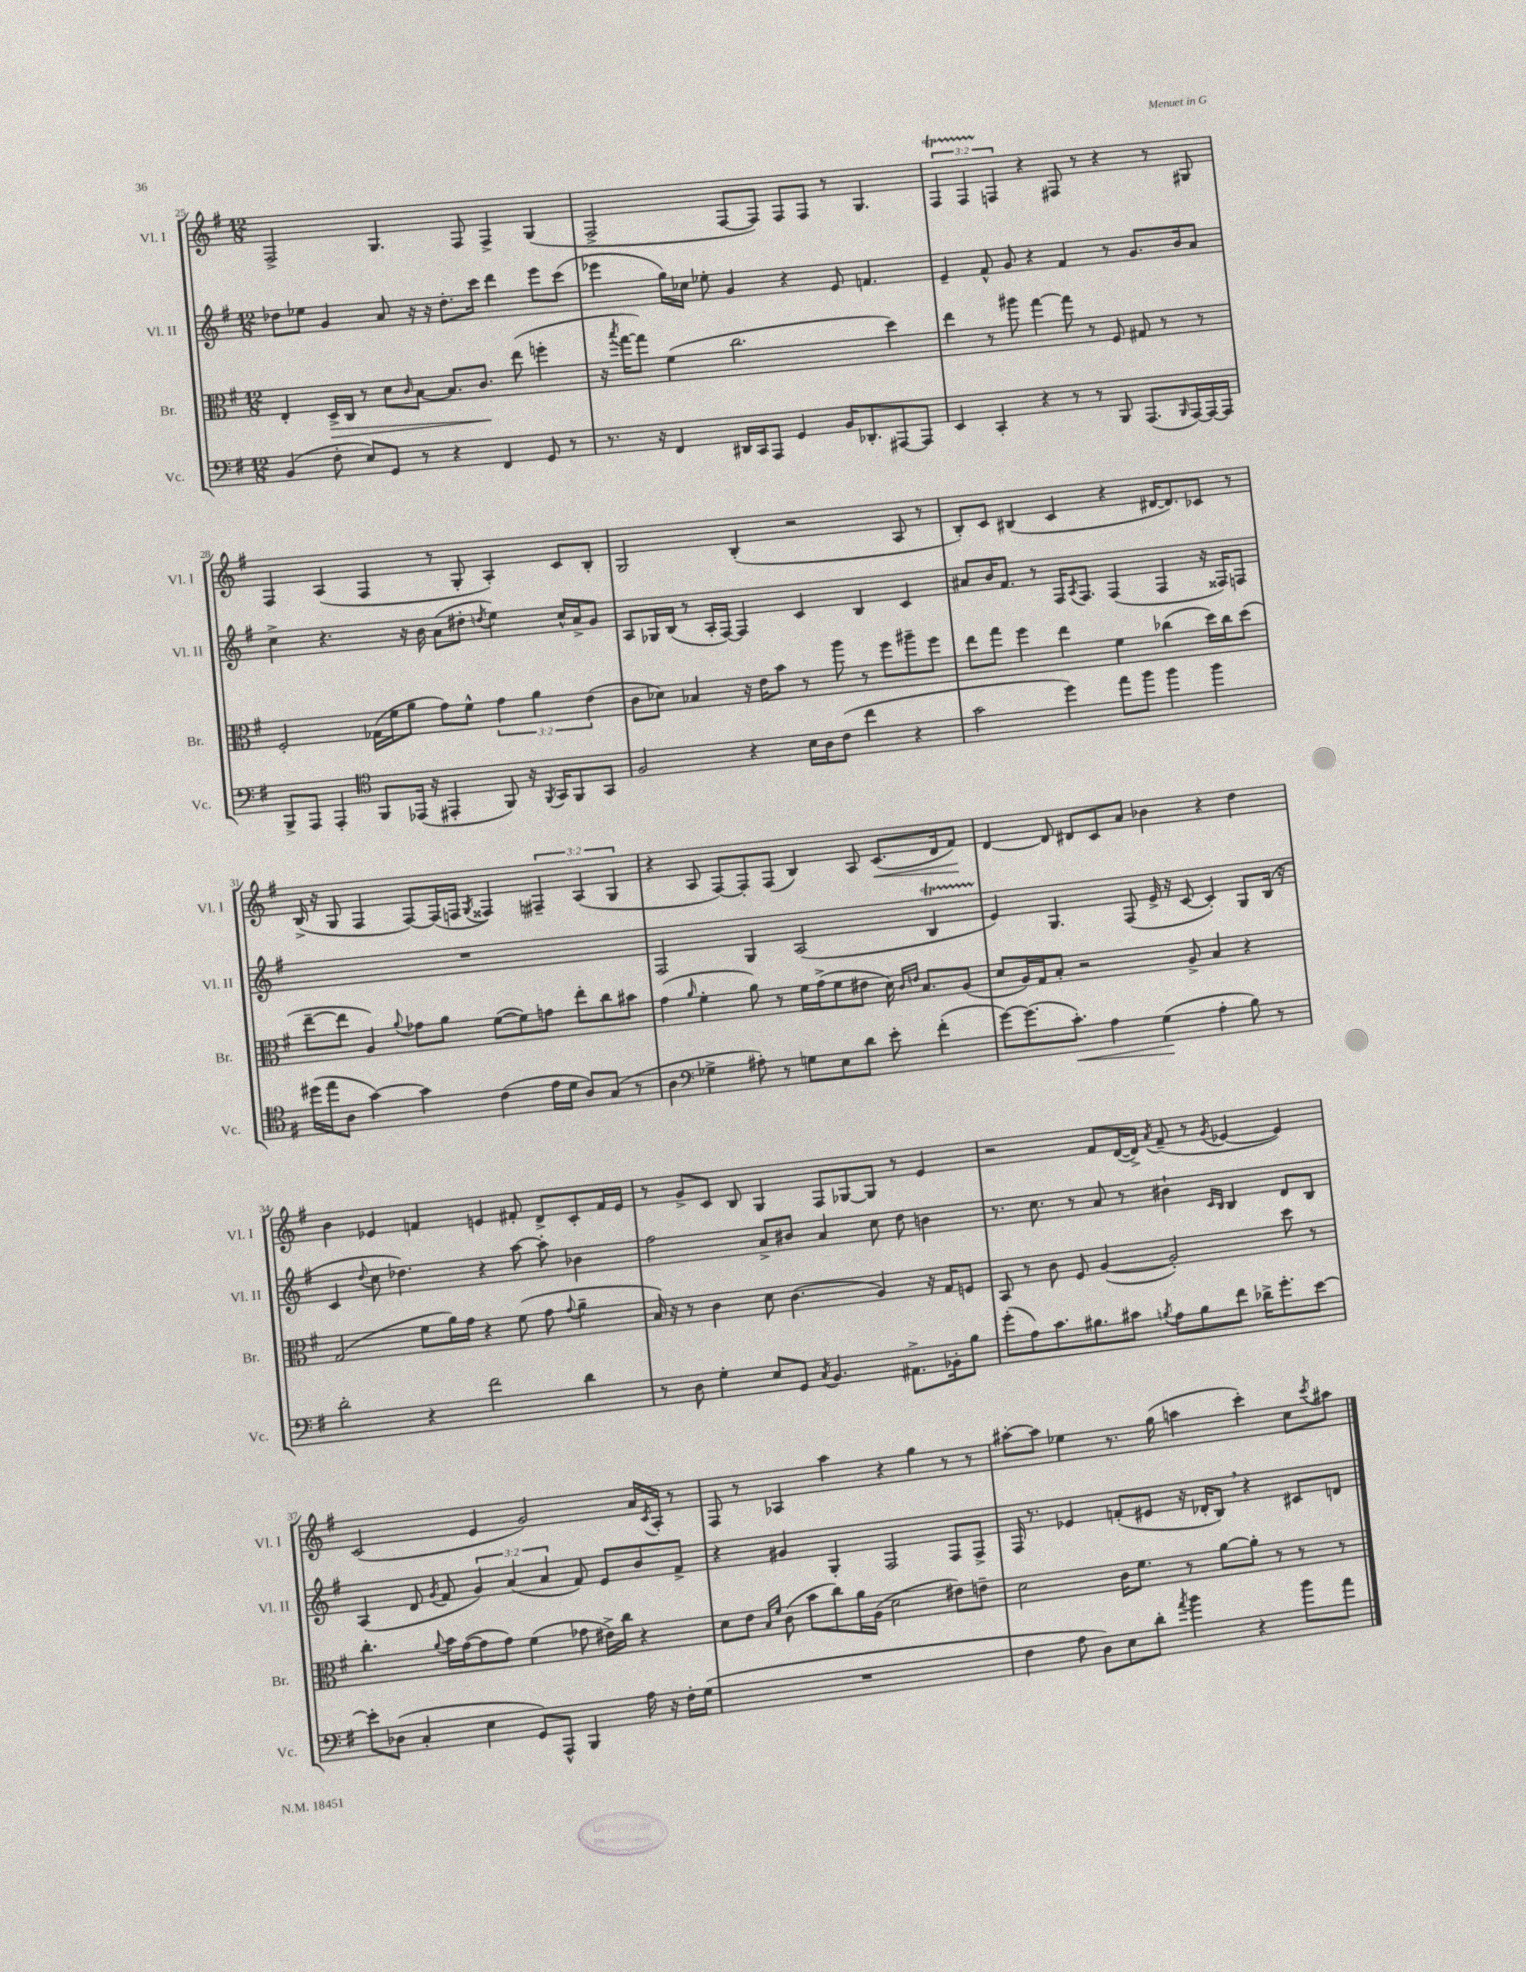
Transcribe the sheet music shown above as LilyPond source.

<<
\new StaffGroup <<
\new Staff = "s0" \with { instrumentName = "Vl. I" shortInstrumentName = "Vl. I" } {
    \clef treble \key g \major \numericTimeSignature \time 12/8 \override Staff.TupletNumber.text = #tuplet-number::calc-fraction-text
    fis2-> g4. fis8 fis4-> g4( |
    fis2-> fis8~ fis8) fis8 fis8 r8 g4. |
    \tuplet 3/2 { fis4\startTrillSpan fis4 f4\stopTrillSpan } r4 fis8 r8 r4 r8 gis8 |
    fis4 a4( fis4 r8 g8-. a4-.) c'8 b8-. |
    g2 b4-.( r2 a8 r8 |
    b8-.) c'8 bis4( c'4 r4 dis'16~ dis'8.) ces'8 r8 |
    b16->( r16 g8 fis4 fis8~) fis16( f16 \acciaccatura { g8 } fisis4) \tuplet 3/2 { fis4-- a4( g4 } |
    r4 a8 fis8~) fis8-. fis8( b4) a8 c'8.\<( d'16 fis'8\!) |
    d'4~ d'8 dis'8 c'8 a'8 bes'4 r4 d''4 |
    b'4 ees'4 f'4 e'4 fis'8-. d'8-> c'8-. fis'16 e'16 |
    r8 g'8-> c'8 b8 g4 fis8 ges8~ ges8 r8 e'4 |
    r2 fis'8 d'16~( d'16->) \acciaccatura { a'8 } fis'8--( r8 \acciaccatura { g'8 } ees'4~ ees'4) |
    c'2( e'4 g'2) a'16 \acciaccatura { c'8 } a16-. r8 |
    fis8 r8 aes4 a''4 r4 g''4 r8 r8 |
    ais''8~-. ais''8 ees''4 r8. g''16( a''4 c'''4-.) c''8 \acciaccatura { c'''8 } ais''8 \bar "|." |
}
\new Staff = "s1" \with { instrumentName = "Vl. II" shortInstrumentName = "Vl. II" } {
    \clef treble \key g \major \numericTimeSignature \time 12/8 \override Staff.TupletNumber.text = #tuplet-number::calc-fraction-text
    des''8 ees''8 g'4 a'8 r16 r16 des''8.-. c'''16 d'''4 e'''8 c'''8( |
    ees'''4 g''16) ces''16 ees''8-. g'4 r4 e'8 f'4. |
    e'4-- fis'8-^ g'8 r4 fis'4 r8 g'8. b'16 a'8 |
    c''4-> r4. r16 b'16 a'8( dis''8-. \acciaccatura { d''8 } e''4) c''16-^ a'16-> g'8 |
    a8 ges16 b16( r8 a16-. fis16~) fis4 c'4 b4 c'4 |
    ais'8 b'16 fis'8. r8 fis16 \acciaccatura { a8 } fis8. fis4( fis4 r16 fisis16) f8 |
    R1. |
    fis2 g4 a2( b4\startTrillSpan |
    e'4\stopTrillSpan) g4. fis8( e'16-> r16 c'8~ c'4-.) g8 b16( r16 |
    c'4 \appoggiatura { d''8 } c''8 des''4.) r4 a''8~ a''8-. bes'4 |
    fis''2 a'8-> bis'8 a'4 c''8 d''8 b'4 |
    r8. c''8. r8 a'8 r8 bis'4-! \grace { c'16 b16 } b4 d'8 b8 |
    a4( d'8 \acciaccatura { g'8 } fis'8 \tuplet 3/2 { g'4) a'4( a'4 } fis'8) e'8 b'8 fis'8-> |
    r4 gis'4 g4-. fis2 fis8 fis8-> |
    fis16 r8. ees'4 f'8-.( eis'8 r16 des'16-. b8) \breathe r4 cis'8 d'8 \bar "|." |
}
\new Staff = "s2" \with { instrumentName = "Br." shortInstrumentName = "Br." } {
    \clef alto \key g \major \numericTimeSignature \time 12/8 \override Staff.TupletNumber.text = #tuplet-number::calc-fraction-text
    e4-. d16->\> c16 r8 d'8 \grace { c'16 } b8~ b8. c'8.\! e''8( f''4-. |
    r16 \acciaccatura { b''8 } g''16~ g''8) fis'4( c''2. d''4) |
    e''4 r8 ais''8 g''4~ g''8 r8 fis8 gis8 r8 r8 |
    fis2-. ges16( fis'16 a'8 g'8) fis'8-^ \tuplet 3/2 { g'4 a'4 e'4( } |
    c'8 des'8) bes4 r16 e'16 b'8 r8 a''8 r8 fis''8 ais''8-- fis''8 |
    e''8 g''8 fis''4 e''4 fis'4 ces''4( d''16) ces''16 d''8( |
    e''8~-- e''8 a4) \appoggiatura { a'8 } ges'8 a'8 fis'8~( fis'8) g'8 e''8-. c''8 bis'8 |
    g'4( \grace { a'16 } fis'4-. a'8) r8 fis'16 g'16->( fis'8 eis'8 d'16) \grace { c'16 e'16 } b8. a8( |
    d'8 a16) g16 b8-. r2 a8-> b4 r4 |
    g2( fis'8 a'16) g'16 r4 fis'8( g'8 \appoggiatura { g'8 } a'4-- |
    b16) r16 r8 c'4 d'8 c'4.( a4) r16 g16 f8 |
    b,8 r8 c'8 fis8 a4~( a2-.) d''8 r8 |
    c''4.-. \appoggiatura { a'8 } b'16 g'16~( g'8 g'8) fis'4( ges'8 eis'16->) c''16 r4 |
    d'8 e'8 \grace { b16 fis'16 } c'8( b'8 c''8) a'16 a16( d'2 eis'8) e'8-- |
    d'2 c'16 fis'8. r8 a'8~ a'8-. r8 r8 r8 \bar "|." |
}
\new Staff = "s3" \with { instrumentName = "Vc." shortInstrumentName = "Vc." } {
    \clef bass \key g \major \numericTimeSignature \time 12/8
    b,4( fis8-. e8) g,8 r8 r4 fis,4 g,8 r8 |
    r8. r16 fis,4 dis,16 c,16 a,,8 g,4 b,16 des,8.-. ais,,8~ ais,,8 |
    e,4 c,4-. r4 r8 r8 b,,8 a,,8.( \grace { b,,16 } a,,16~) a,,16~ a,,16 |
    b,,8-> a,,8 a,,4-. \clef tenor fis,8 ees,16( r16 eis,4-. fis,8) r16 \acciaccatura { fis,8 } g,16 fis,8 g,8 |
    fis2 r4 b16 a16 c'8( c''4 r4 |
    g'2 d''4) e''8 fis''8 fis''4 fis''4 |
    dis''16( e''16 a8 g'4~) g'4 c'4( e'16 d'16 a8) g8( r8 |
    a4 \clef bass ges4-> ais8-.) r8 g8 e8 d'8 e'8-. fis'4-.( |
    g'8~) g'8.( c'8.-.\<) a4 g4\!( a4-. b8) r8 |
    d'2-. r4 fis'2 d'4 |
    r8 d8 g4-. e8 g,8 \acciaccatura { c8 } b,4. ais,8.-> bes,16-. b8 |
    g'8-.( a8) c'8. bis8. cis'8 \acciaccatura { b8 } a8 b8 fis'8 des'16-> g'8.-. e'8~ |
    e'8-. des8( c4-. e4 g,8) a,,8-^ b,,4 a16 r16 fis16-. g16( |
    R1. |
    fis4 a8 d8) e8 d'8-. \acciaccatura { a'8 } b'4 r4 b'8 a'8 \bar "|." |
}
>>
>>
\layout { \context { \Score currentBarNumber = #25 } }
